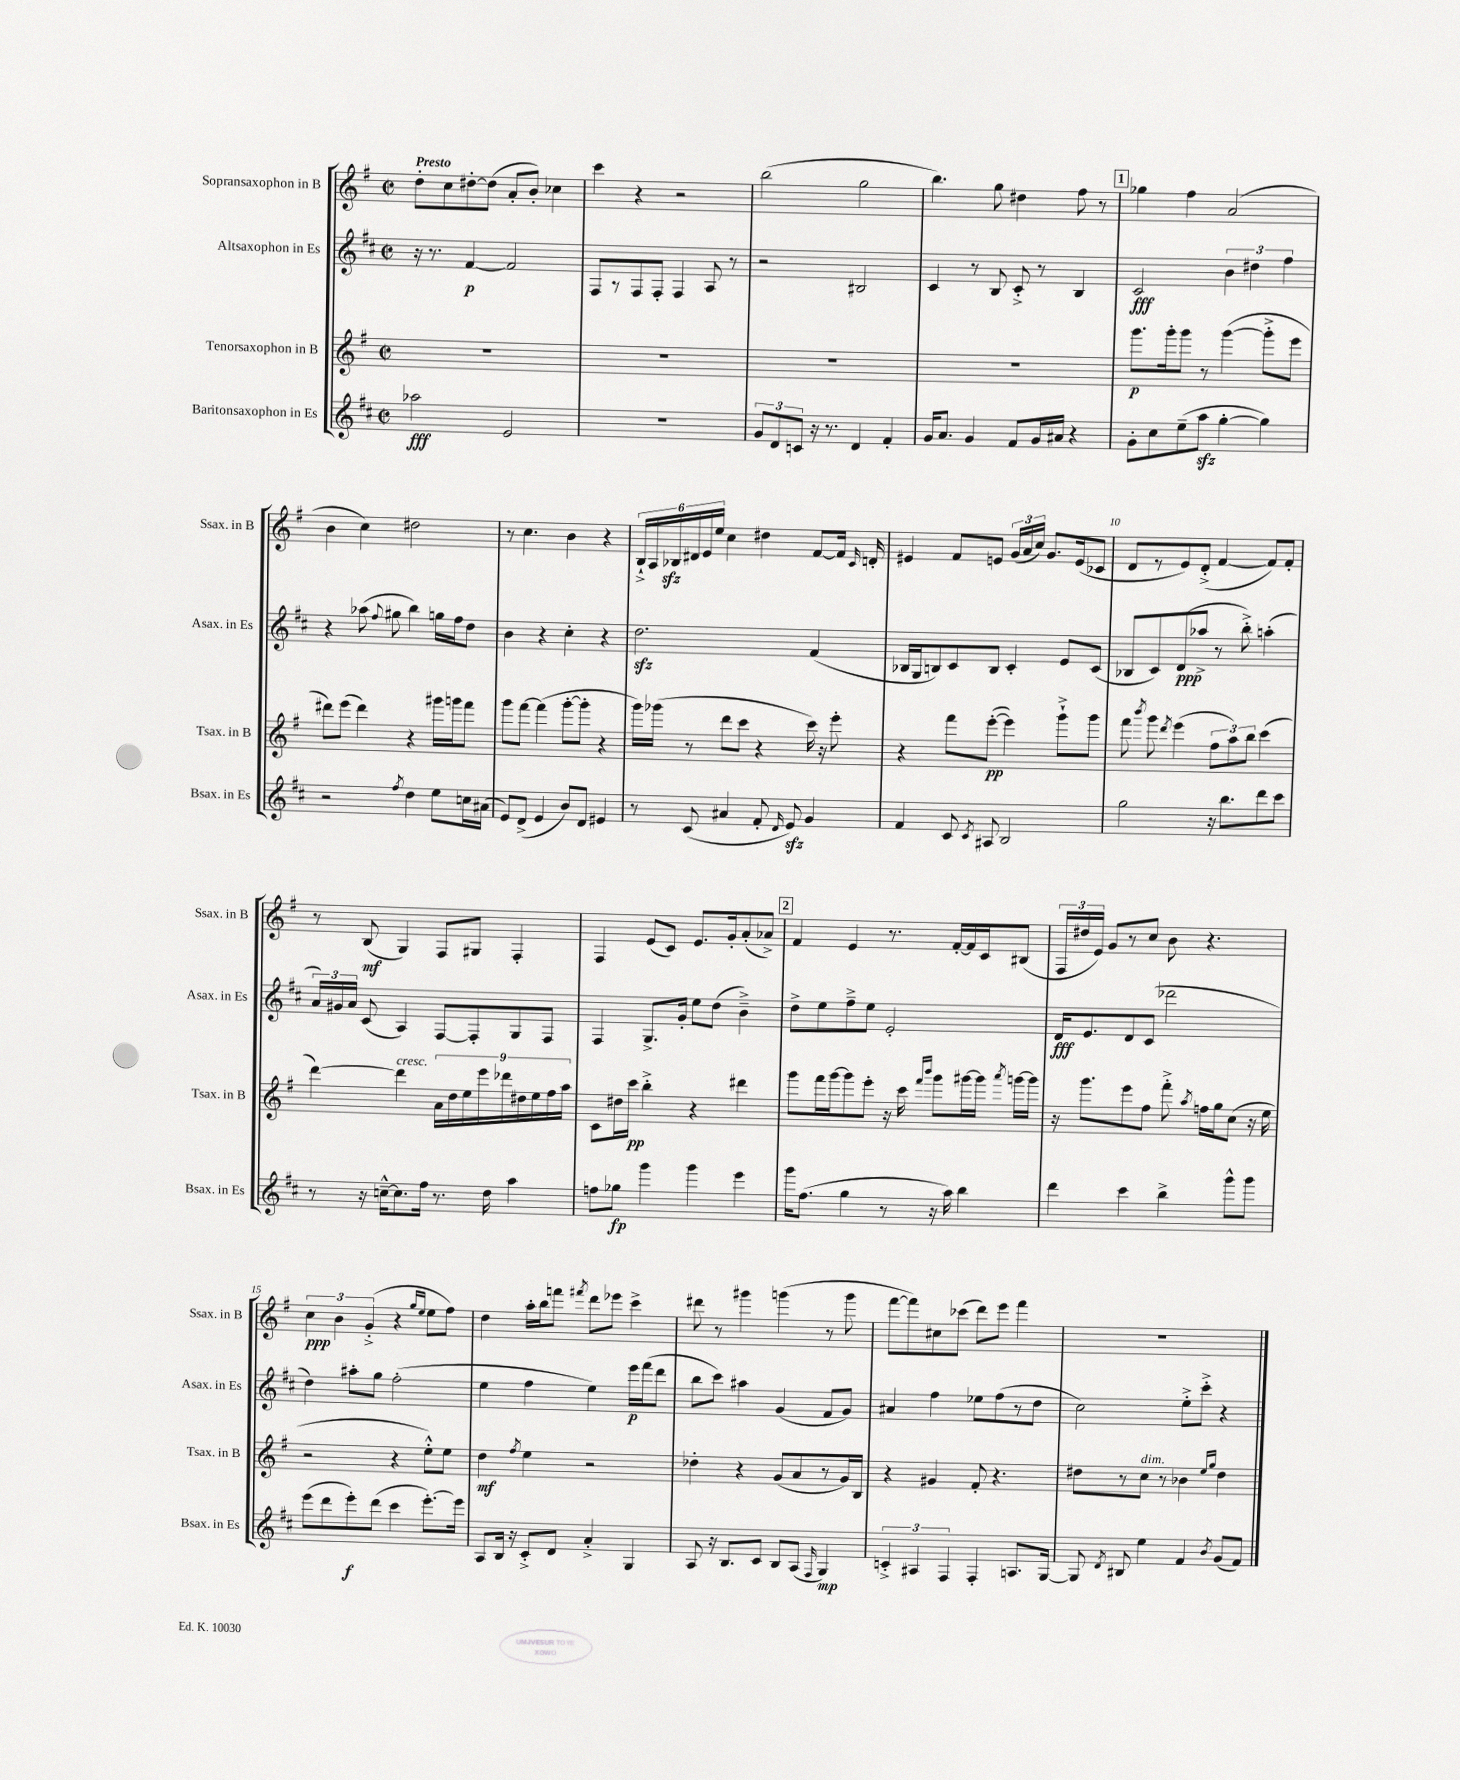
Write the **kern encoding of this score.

**kern	**dynam	**kern	**dynam	**kern	**dynam	**kern	**dynam
*part4	*part4	*part3	*part3	*part2	*part2	*part1	*part1
*staff4	*staff4	*staff3	*staff3	*staff2	*staff2	*staff1	*staff1
*I"Baritonsaxophon in Es	*	*I"Tenorsaxophon in B	*	*I"Altsaxophon in Es	*	*I"Sopransaxophon in B	*
*I'Bsax. in Es	*	*I'Tsax. in B	*	*I'Asax. in Es	*	*I'Ssax. in B	*
*clefG2	*	*clefG2	*	*clefG2	*	*clefG2	*
*k[f#c#]	*	*k[f#]	*	*k[f#c#]	*	*k[f#]	*
*M2/2	*	*M2/2	*	*M2/2	*	*M2/2	*
*met(c|)	*	*met(c|)	*	*met(c|)	*	*met(c|)	*
=1	=1	=1	=1	=1	=1	=1	=1
!	!	!	!	!	!	!LO:TX:a:B:t=Presto	!
2aa-X\	fff	1r	.	16r	.	8dd'\L	.
.	.	.	.	8.r	.	.	.
.	.	.	.	.	.	8cc\	.
.	.	.	.	[4f#/	p	[8dd#X'\	.
.	.	.	.	.	.	(8dd#\J]	.
2e/	.	.	.	2f#/]	.	8a'/L	.
.	.	.	.	.	.	8b'/J)	.
.	.	.	.	.	.	4cc-X\	.
=2	=2	=2	=2	=2	=2	=2	=2
1r	.	1r	.	8F#/L	.	4ccc\	.
.	.	.	.	8r	.	.	.
.	.	.	.	8F#/	.	4r	.
.	.	.	.	8F#'/J	.	.	.
.	.	.	.	4F#/	.	2r	.
.	.	.	.	8A/	.	.	.
.	.	.	.	8r	.	.	.
=3	=3	=3	=3	=3	=3	=3	=3
12g/L	.	1r	.	2r	.	(2bb\	.
12d/	.	.	.	.	.	.	.
12cn/J	.	.	.	.	.	.	.
16r	.	.	.	.	.	.	.
8.r	.	.	.	.	.	.	.
4d/	.	.	.	2B#X/	.	2gg\	.
4f#'/	.	.	.	.	.	.	.
=4	=4	=4	=4	=4	=4	=4	=4
16g/KL	.	1r	.	4c#/	.	4.bb\)	.
8.a/J	.	.	.	.	.	.	.
4g/	.	.	.	8r	.	.	.
.	.	.	.	8B/	.	8gg\	.
8f#/L	.	.	.	8c#'^/	.	4dd#X\	.
16g/L	.	.	.	8r	.	.	.
16a#X/JJ	.	.	.	.	.	.	.
4r	.	.	.	4B/	.	8ff#\	.
.	.	.	.	.	.	8r	.
!!LO:REH:place=s1:t=1
=5	=5	=5	=5	=5	=5	=5	=5
8g'\L	.	8.ggg\L	p	2c#/	fff	4gg-X\	.
8cc#\	.	.	.	.	.	.	.
.	.	16ggg'\k	.	.	.	.	.
(8ee~\	.	8ggg\J	.	.	.	4ff#\	.
8aazz\J	.	8r	.	.	.	.	.
[4gg'\	.	([4ggg\	.	6b\	.	(2a/	.
.	.	.	.	6dd#X\	.	.	.
4gg\])	.	8ggg'^\L]	.	.	.	.	.
.	.	.	.	6ff#\	.	.	.
.	.	8eee\J	.	.	.	.	.
!!LO:LB:g=z
=6	=6	=6	=6	=6	=6	=6	=6
2r	.	8ddd#X\L)	.	4r	.	4b\	.
.	.	(8eee\J	.	.	.	.	.
.	.	4ddd#\)	.	(8aa-X\	.	4cc\)	.
.	.	.	.	8qqff#/	.	.	.
.	.	.	.	8gg#X\	.	.	.
8qff#/	.	.	.	.	.	.	.
4dd\	.	4r	.	4bb\)	.	2dd#X\	.
8ee\L	.	16ggg#X\LL	.	16ggn\LL	.	.	.
.	.	16gggn\J	.	16ff#\J	.	.	.
16ccn\L	.	8fff#\J	.	8dd\J	.	.	.
(16a#X\JJ	.	.	.	.	.	.	.
=7	=7	=7	=7	=7	=7	=7	=7
8e/L)	.	8ggg\L	.	4b\	.	8r	.
(8d^/J	.	[8fff#\J	.	.	.	4.cc\	.
4e/	.	(4fff#\]	.	4r	.	.	.
8b/L)	.	[8ggg'\L	.	4cc#'\	.	4b\	.
8d/J	.	8ggg'\J]	.	.	.	.	.
4e#X/	.	4r	.	4r	.	4r	.
=8	=8	=8	=8	=8	=8	=8	=8
8r	.	16ggg\LL)	.	2.ddzz\	.	24B`^/LL	.
.	.	.	.	.	.	24A/	.
.	.	(16ggg-X\JJ	.	.	.	.	.
.	.	.	.	.	.	24B-Xzz/	.
(8c#/	.	8r	.	.	.	24d#X/	.
.	.	.	.	.	.	24e/	.
.	.	.	.	.	.	24ee/JJ	.
4a#X/	.	8ddd\L	.	.	.	4cc\	.
.	.	8ccc\J	.	.	.	.	.
8f#'/	.	4r	.	.	.	4dd#X\	.
16qqd/	.	.	.	.	.	.	.
8ezz/)	.	.	.	.	.	.	.
4g/	.	16ccc\)	.	(4f#/	.	[8f#/L	.
.	.	16r	.	.	.	.	.
.	.	8eee'\	.	.	.	16f#/Jk]	.
.	.	.	.	.	.	16qqc/	.
.	.	.	.	.	.	16dn'/	.
=9	=9	=9	=9	=9	=9	=9	=9
4f#/	.	4r	.	16B-X/LL	.	4e#X/	.
.	.	.	.	16G/J	.	.	.
.	.	.	.	8Bn/)	.	.	.
8c#/	.	8fff#\L	.	8c#/	.	8f#/L	.
8qc#/	.	.	.	.	.	.	.
8A#X/	.	([8eee'\J	pp	8B/J	.	8en/J	.
2B/	.	4eee\])	.	4c#'/	.	(24g/LL	.
.	.	.	.	.	.	24a/	.
.	.	.	.	.	.	24cc/JJ)	.
.	.	.	.	.	.	8.g/L	.
.	.	8ggg`^\L	.	8e/L	.	.	.
.	.	.	.	.	.	(16e/k	.
.	.	8ggg\J	.	(8c#/J	.	8c-X/J	.
=10	=10	=10	=10	=10	=10	=10	=10
2gg\	.	8fff#\	.	8B-X/L	.	8d/L	.
.	.	8qbbb/	.	.	.	.	.
.	.	8ggg\	.	8c#/)	.	8r	.
.	.	8qddd/	.	.	.	.	.
.	.	(4eee\	.	(8d/	ppp	8e/)	.
.	.	.	.	8aa-X^/J	.	(8d'^/J	.
16r	.	12ff#\L	.	8r	.	[4f#/	.
8.bb\L	.	.	.	.	.	.	.
.	.	12aa\)	.	.	.	.	.
.	.	.	.	8bb'^\)	.	.	.
.	.	12bb\J	.	.	.	.	.
8ddd\	.	(4ccc\	.	(4aan'\	.	8f#/L])	.
8ccc#\J	.	.	.	.	.	8f#'/J	.
!!LO:LB:g=z
=11	=11	=11	=11	=11	=11	=11	=11
8r	.	[4ddd\)	.	24a/LL)	.	8r	.
.	.	.	.	24g#X/	.	.	.
.	.	.	.	24a/JJ	.	.	.
16r	.	.	.	(8c#/	.	(8B/	mf
[16ccn~^^\KL	.	.	.	.	.	.	.
!	!	!LO:TX:a:i:t=cresc.	!	!	!	!	!
8.cc\]	.	4ddd\]	.	4A/)	.	4G/)	.
16ff#\Jk	.	.	.	.	.	.	.
8.r	.	18a\LL	.	[8F#/L	.	8F#/L	.
.	.	18dd\	.	.	.	.	.
.	.	18ee\	.	.	.	.	.
.	.	.	.	8F#'/]	.	8G#X/J	.
.	.	18eee\	.	.	.	.	.
16dd\	.	.	.	.	.	.	.
.	.	18ddd-X\	.	.	.	.	.
4aa\	.	.	.	8G/	.	4F#'/	.
.	.	18dd#X\	.	.	.	.	.
.	.	18ee\	.	.	.	.	.
.	.	.	.	8F#/J	.	.	.
.	.	18ff#\	.	.	.	.	.
.	.	18aa\JJ	.	.	.	.	.
=12	=12	=12	=12	=12	=12	=12	=12
8ffn\L	.	8c\L	.	4F#/	.	4F#/	.
8gg-X\J	fp	16dd#X\L	.	.	.	.	.
.	.	16ccc\JJ	pp	.	.	.	.
4ggg\	.	4bb'^\	.	8.G^/L	.	(8e/L	.
.	.	.	.	.	.	8c/J)	.
.	.	.	.	16g'/Jk	.	.	.
4ggg\	.	4r	.	8ee\L	.	8.e/L	.
.	.	.	.	(8dd\J	.	.	.
.	.	.	.	.	.	16g'/k	.
4eee\	.	4ddd#X\	.	4b~^\)	.	(8a'/	.
.	.	.	.	.	.	8a-X^/J)	.
!!LO:REH:place=s1:t=2
=13	=13	=13	=13	=13	=13	=13	=13
16ggg\KL	.	8ggg\L	.	8dd^\L	.	4f#/	.
(8.ff#\J	.	.	.	.	.	.	.
.	.	16fff#\L	.	8ee\	.	.	.
.	.	[16ggg\J	.	.	.	.	.
4gg\	.	8ggg\]	.	8ff#~^\	.	4e/	.
.	.	8eee'\J	.	8ee\J	.	.	.
8r	.	16r	.	2e'/	.	8.r	.
.	.	16ccc\	.	.	.	.	.
.	.	16qqfff#/LL	.	.	.	.	.
.	.	16qqbbb/JJ	.	.	.	.	.
16r	.	8ggg\L	.	.	.	.	.
16aa\)	.	.	.	.	.	[16f#'/LL	.
4bb\	.	[16ggg#X\L	.	.	.	16f#/]	.
.	.	16ggg#\JJ]	.	.	.	16c/J	.
.	.	8qaaa/	.	.	.	.	.
.	.	[16gggn\LL	.	.	.	(8B#X/J	.
.	.	16ggg\JJ]	.	.	.	.	.
=14	=14	=14	=14	=14	=14	=14	=14
4ddd\	.	16r	.	16d/KL	fff	24F#/LL	.
.	.	.	.	.	.	24dd#X/	.
.	.	8.ggg\L	.	8.e/	.	.	.
.	.	.	.	.	.	24e/JJ)	.
.	.	.	.	.	.	8g/L	.
4ccc#\	.	8eee\	.	8d/	.	8r	.
.	.	8ff#\J	.	(8c#/J	.	8cc/J	.
4bb^\	.	8fff#'^\	.	2ddd-X\	.	8b\	.
.	.	8qaa/	.	.	.	.	.
.	.	16ffn\LL	.	.	.	4.r	.
.	.	16gg\J	.	.	.	.	.
8ggg^^\L	.	(8cc\J	.	.	.	.	.
8ggg\J	.	16r	.	.	.	.	.
.	.	16ee\	.	.	.	.	.
!!LO:LB:g=z
=15	=15	=15	=15	=15	=15	=15	=15
(8eee\L	.	2r	.	4dd\)	.	6cc\	ppp
8ddd\	.	.	.	.	.	.	.
.	.	.	.	.	.	6b\	.
8eee'\)	f	.	.	8aa#X'\L	.	.	.
.	.	.	.	.	.	(6g'^/	.
(8ddd\J	.	.	.	8gg\J	.	.	.
4ccc#\	.	4r	.	(2ff#'\	.	4r	.
.	.	.	.	.	.	16qqgg/LL	.
.	.	.	.	.	.	16qqee/JJ	.
[8.eee'\L)	.	8ee'^^\L)	.	.	.	8ee\L	.
.	.	8ee\J	.	.	.	8ff#\J)	.
16eee\Jk]	.	.	.	.	.	.	.
=16	=16	=16	=16	=16	=16	=16	=16
8A/L	.	4dd\	mf	4ee\	.	4dd\	.
16B/Jk	.	.	.	.	.	.	.
16r	.	.	.	.	.	.	.
.	.	8qff#/	.	.	.	.	.
8c#'^/L	.	4ee\	.	4ff#\	.	16aa'\LL	.
.	.	.	.	.	.	16bb\J	.
8d/J	.	.	.	.	.	8fffn\J	.
.	.	.	.	.	.	8qfff#X/	.
4a'^/	.	2r	.	4ee\)	.	8ddd\L	.
.	.	.	.	.	.	8eee-X\J	.
4G/	.	.	.	16eee\LL	p	4ccc^\	.
.	.	.	.	(16fff#\J	.	.	.
.	.	.	.	8ddd\J	.	.	.
=17	=17	=17	=17	=17	=17	=17	=17
8A/	.	4dd-X'\	.	8bb\L	.	8ddd#X\	.
16r	.	.	.	8ccc#\J)	.	8r	.
8.B/L	.	.	.	.	.	.	.
.	.	4r	.	4aa#X\	.	4ggg#X\	.
8c#/J	.	.	.	.	.	.	.
8B/L	.	(8g/L	.	(4g/	.	(4gggn\	.
(8A/J	.	8a/	.	.	.	.	.
16qqF#/	.	.	.	.	.	.	.
4G/)	mp	8r	.	8f#/L	.	8r	.
.	.	16g/L)	.	8g/J)	.	8ggg\	.
.	.	16B/JJ	.	.	.	.	.
=18	=18	=18	=18	=18	=18	=18	=18
6cn'^/	.	4r	.	4a#X/	.	[8fff#\L	.
.	.	.	.	.	.	8fff#\])	.
6A#X/	.	.	.	.	.	.	.
.	.	4g#X/	.	4ff#\	.	8cc#X\	.
6F#/	.	.	.	.	.	.	.
.	.	.	.	.	.	(8ccc-X\J	.
4F#'/	.	8f#'/	.	8ee-X\L	.	8ddd\L)	.
.	.	4.r	.	(8ff#\	.	8eee\J	.
8.An/L	.	.	.	8r	.	4fff#\	.
.	.	.	.	8dd\J	.	.	.
[16G/Jk	.	.	.	.	.	.	.
=19	=19	=19	=19	=19	=19	=19	=19
8G/]	.	8dd#X\L	.	2cc#\)	.	1r	.
8qd/	.	.	.	.	.	.	.
8B#X/	.	8r	.	.	.	.	.
!	!	!LO:TX:a:i:t=dim.	!	!	!	!	!
4ee\	.	8cc\J	.	.	.	.	.
.	.	8r	.	.	.	.	.
4f#/	.	4b-X\	.	8ee'^\L	.	.	.
.	.	.	.	8ccc#'^\J	.	.	.
.	.	16qqee/LL	.	.	.	.	.
8qb/	.	16qqgg/JJ	.	.	.	.	.
(8g/L	.	4dd#\	.	4r	.	.	.
8f#/J)	.	.	.	.	.	.	.
==	==	==	==	==	==	==	==
*-	*-	*-	*-	*-	*-	*-	*-
